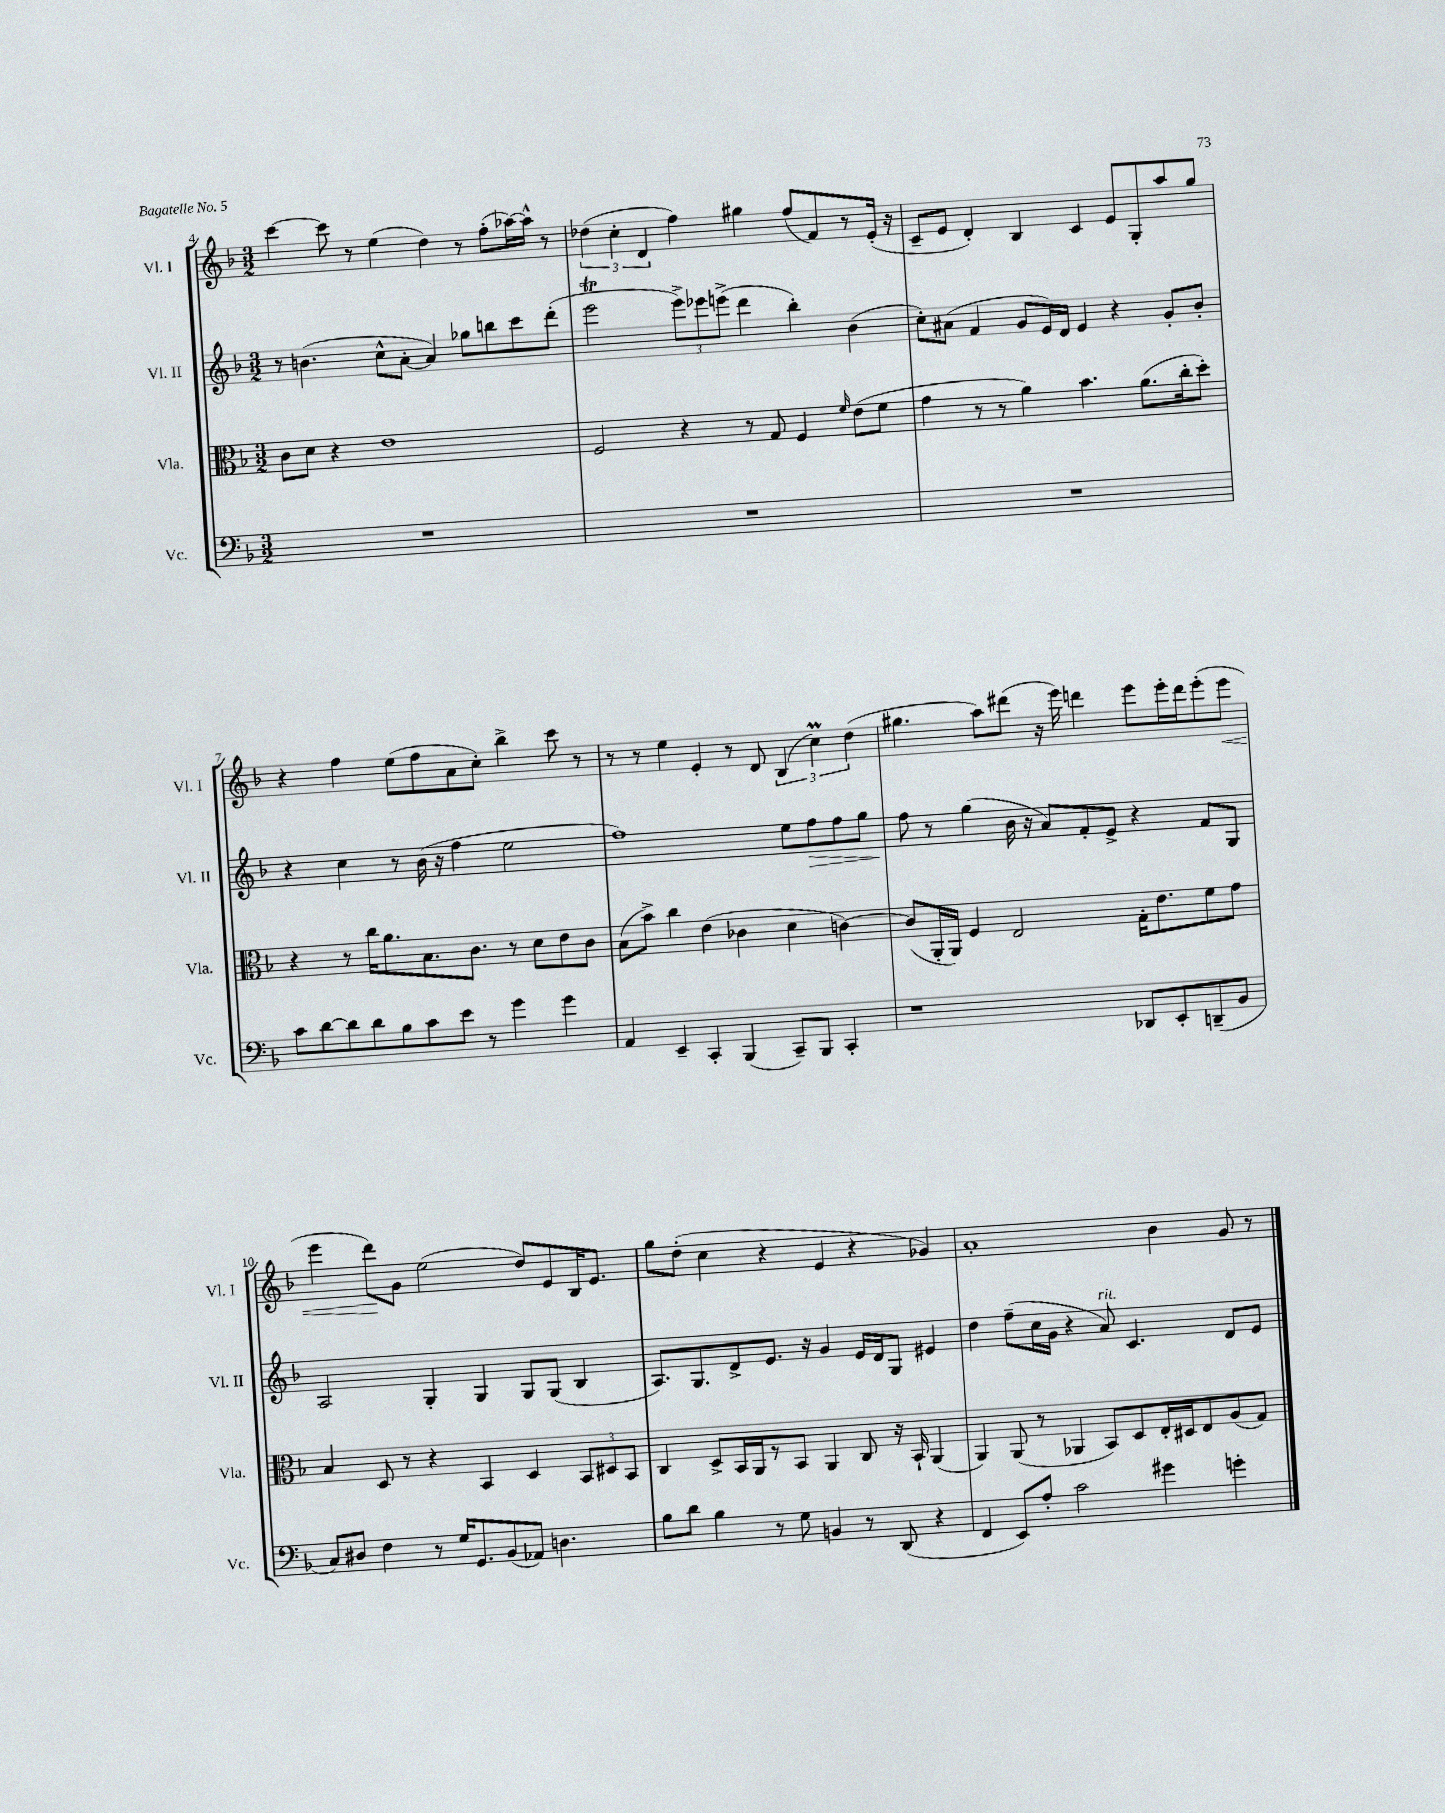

**kern	**kern	**kern	**kern
*staff4	*staff3	*staff2	*staff1
*clefF4	*clefC3	*clefG2	*clefG2
*k[b-]	*k[b-]	*k[b-]	*k[b-]
*M3/2	*M3/2	*M3/2	*M3/2
1.r	8c	8r	[4ccc
.	8d	(4.b	.
.	4r	.	8ccc]
.	.	.	8r
.	1e	8cc^^	(4ee
.	.	[8a'	.
.	.	4a])	4dd)
.	.	8gg-	8r
.	.	8bb	(8ff'
.	.	8ccc	[16aa-)
.	.	.	16aa-^^]
.	.	(8ddd'	8r
=	=	=	=
1.r	2F	2eee	(6dd-
.	.	.	6cc'
.	.	.	6d
.	4r	12eee^)	4ff)
.	.	12eee-	.
.	.	(12eee^	.
.	8r	4ddd	4gg#
.	8G	.	.
.	4F	4bb-')	(8ff
.	.	.	8f)
.	16qqf	.	.
.	(8e	(4b-	8r
.	8f	.	(16e'
.	.	.	16r
=	=	=	=
1.r	4g	8cc')	8c~
.	.	(8a#	8e
.	8r	4f	4d')
.	8r	.	.
.	4a)	8g	4B-
.	.	16e)	.
.	.	16d	.
.	4.b-	4e	4c
.	.	4r	8e
.	(8.a	.	8G'
.	.	8g'	8aa
.	16cc'	.	.
.	8dd')	8b-'	8gg
=	=	=	=
8c	4r	4r	4r
[8d	.	.	.
8d]	8r	4cc	4ff
8d	16cc	.	.
.	8.a	.	.
8B-	.	8r	(8ee
8c	8.B-	(16b-	8ff
.	.	16r	.
8e	.	4ff	8a
.	8.c	.	.
8r	.	.	8cc')
4g	8r	2ee	4bb-^
.	8d	.	.
4g	8e	.	8ccc
.	8c	.	8r
=	=	=	=
4AA	(8B-	1ff)	8r
.	8b-^)	.	8r
4EE~	4cc	.	4ee
4CC'	(4e	.	4e'
(4BBB-	4c-	.	8r
.	.	.	8d
8CC~)	4d	8ee	(6B-
8BBB-	.	8ff	.
.	.	.	6cc)
4CC'	[4c)	8ff	.
.	.	.	(6dd
.	.	8gg	.
=	=	=	=
1r	(8c]	8ff	4.gg#
.	16AA'	8r	.
.	16AA)	.	.
.	4F	(4gg	.
.	.	.	8aa)
.	2E	16b-	(8ddd#
.	.	16r	.
.	.	8a)	16r
.	.	.	16eee)
.	.	8f'	4ddd
.	.	8e^	.
8DD-	16G'	4r	8eee
.	8.e	.	.
8EE'	.	.	16eee'
.	.	.	16ddd
(8DD~	8f	8f	(8eee'
8BB-	8g	8G	8eee
=	=	=	=
8C)	4B-	2A	4eee
8D#	.	.	.
4F	8D	.	8ddd)
.	8r	.	8g
8r	4r	4G'	(2ee
16G	.	.	.
8.GG	.	.	.
.	4BB-	4G	.
(8BB-	.	.	.
8AA-)	4D	8G	8dd)
4.D	.	(8G	8e
.	12BB-	4B-	16B-
.	.	.	8.e
.	12D#	.	.
.	12BB-	.	.
=	=	=	=
8B-	4C	8.A)	8gg
8d	.	.	(8dd'
.	.	8.G	.
4B-	8D^	.	4cc
.	16BB-	8d^	.
.	16AA	.	.
8r	8r	8.e	4r
8G	8BB-	.	.
.	.	16r	.
4BB	4AA	4g	4e
8r	8C	16e	4r
.	.	16d	.
(8DD	16r	8G	.
.	16BB-`	.	.
4r	(4AA	4e#	4g-)
=	=	=	=
4FF	4AA)	4dd	1a'
8EE)	(8AA	(8ff~	.
8A'	8r	16cc	.
.	.	16g	.
2c	4AA-	4r	.
.	8BB-)	8a)	.
.	8D	4.c	.
4g#	16E'	.	4b-
.	16D#	.	.
.	8E	.	.
4g'	(8A	8d	8g
.	8G)	8e	8r
==	==	==	==
*-	*-	*-	*-
